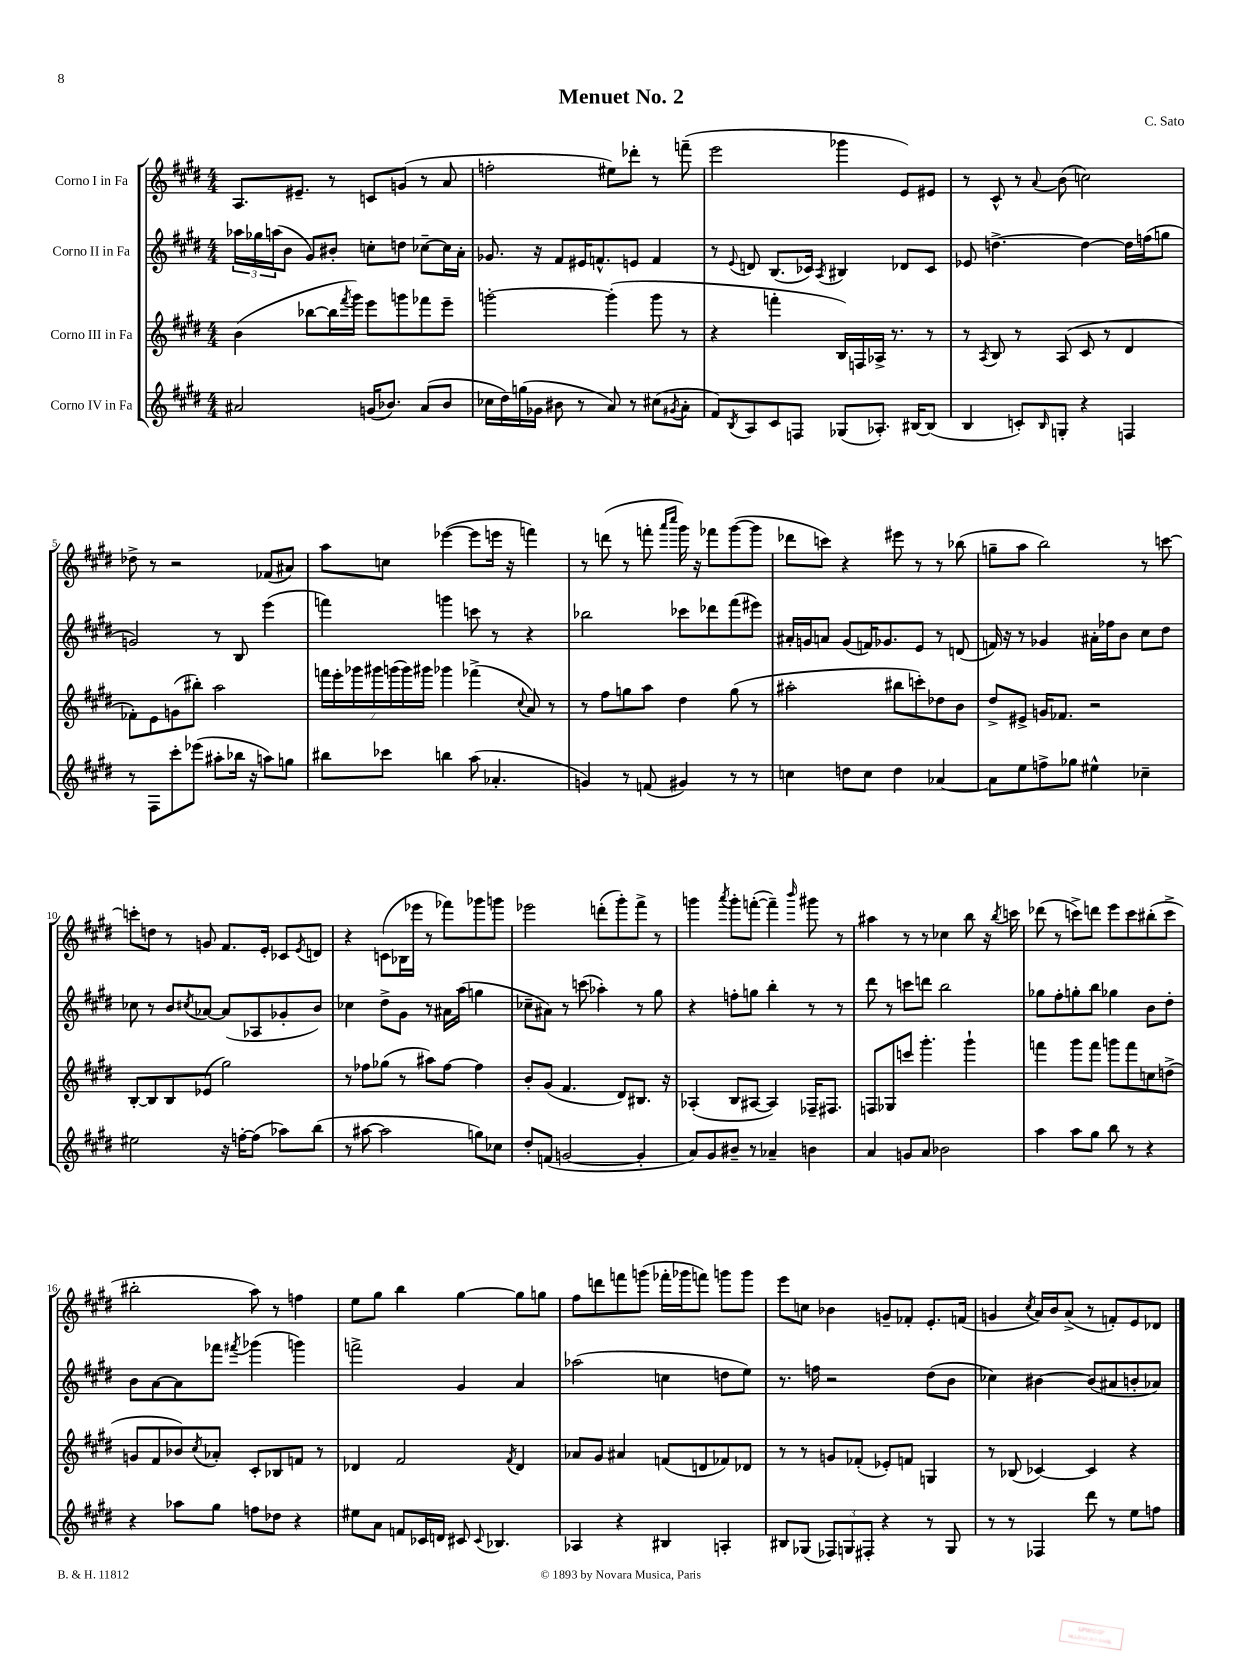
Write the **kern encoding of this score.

**kern	**kern	**kern	**kern
*staff4	*staff3	*staff2	*staff1
*clefG2	*clefG2	*clefG2	*clefG2
*k[f#c#g#d#]	*k[f#c#g#d#]	*k[f#c#g#d#]	*k[f#c#g#d#]
*M4/4	*M4/4	*M4/4	*M4/4
2a#	(4b	24aa-	8.A
.	.	24gg-	.
.	.	(24aa	.
.	.	8b	.
.	.	.	8.e#~
.	[8bb-	8g#)	.
.	16bb-]	8b#'	8r
.	8qfff#	.	.
.	16ggg#)	.	.
(16g	8eee	8cc'	8c
8.b-)	.	.	.
.	8ggg	8dd	(8g
(8a#	8fff-	[8cc-~	8r
8b-	8eee~	16cc-]	8a
.	.	16a'	.
=	=	=	=
16cc-	[2ggg'	8.g-	2ff'
16dd#)	.	.	.
(16gg	.	.	.
16g-	.	16r	.
8b#	.	8f#	.
8r	.	16e#	.
.	.	8.f^^	.
8a)	(4ggg']	.	8ee#)
8r	.	8e	8ddd-'
(8cc#	8ggg	4f	8r
8qg#	.	.	.
8a'	8r	.	(8fff~
=	=	=	=
8f#)	4r	8r	2eee
8qB	.	8qqe	.
8A	.	8d	.
8c#	4fff'	(8.B	.
8F	.	.	.
.	.	16c-)	.
.	.	8qA	.
(8G-	16B)	4B#	4ggg-
.	16F	.	.
8.A-')	16A-^	.	.
.	8.r	.	.
.	.	8d-	8e)
[16B#	.	.	.
(8B#]	8r	8c-	8e#
=	=	=	=
4B	8r	8e-	8r
.	8qA	.	.
.	8B	[4.dd^	8c#^^
8c')	8r	.	8r
16qqB	.	.	8qqa
8G'	(8A	.	(8b
4r	8c#	4dd_	2cc)
.	8r	.	.
4F	4d#	16dd]	.
.	.	(16ff	.
.	.	8gg	.
=	=	=	=
8r	8f-')	2g)	8dd-^
8F#	8e	.	8r
8ccc#'	(8g	.	2r
(8eee-	8bb#')	.	.
8aa#'	2aa	8r	.
16bb-	.	8B	.
16r	.	.	.
8aa)	.	(4eee	(8f-
8gg	.	.	8a#)
=	=	=	=
8bb#	28fff	4fff)	8aa
.	28eee'	.	.
.	28ggg-	.	.
.	28ggg#	.	.
8ccc-	.	.	8cc
.	(28ggg	.	.
.	28ggg)	.	.
.	28ggg#	.	.
4bb	4ggg-	4ggg	([4eee-
(8aa	(4fff-^	8ccc	8eee-]
4.a-'	.	8r	16eee
.	.	.	16r
.	8qqcc#	.	.
.	8a)	4r	4fff)
.	8r	.	.
=	=	=	=
4g)	8r	2bb-	8r
.	8ff#	.	(8ddd
8r	8gg	.	8r
(8f	8aa	.	8fff'
.	.	.	16qqaaa
.	.	.	16qqcccc#
4g#)	4dd#	8ccc-	16ggg#)
.	.	.	16r
.	.	8ddd-	8fff-
8r	(8gg	(8fff#	([8ggg#
8r	8r	8eee#)	8ggg#]
=	=	=	=
4cc	2aa#'	16a#'	8ddd-
.	.	16g	.
.	.	8a	8ccc)
8dd	.	(8g	4r
8cc	.	16f)	.
.	.	8.g-	.
4dd	8bb#	.	8eee#
.	8ccc')	8e	8r
[4a-	8dd-	8r	8r
.	8b	(8d	(8bb-
=	=	=	=
8a-]	8dd#^	16f)	8gg~
.	.	16r	.
8ee	8e#^	8r	8aa
8ff^	16g	4g-	2bb)
.	8.f-	.	.
8gg-	.	.	.
4ee#^^	2r	16a#'	.
.	.	16ff-	.
.	.	8b	.
4cc-~	.	8cc#	8r
.	.	8dd#	[8ccc
=	=	=	=
2ee#	[8B'	8cc-	8ccc']
.	8B]	8r	8dd
.	8B	8b	8r
.	.	8qcc#	.
.	(8e-	[8a-	8g
16r	2gg#)	(8a-]	8.f#
[16ff'	.	.	.
(8ff]	.	8A-	.
.	.	.	16e'
8aa-)	.	8g-'	8c-
.	.	.	8qe
(8bb	.	8b)	8d
=	=	=	=
8r	8r	4cc-	4r
[8aa#	8ff-	.	.
2aa#]	(8gg-	8dd#^	(8c
.	8r	8g#	16B-
.	.	.	16eee-
.	8aa#)	8r	8r
.	[8ff-	16a#	8fff-)
.	.	(16aa	.
8gg)	4ff-]	4gg	8ggg-
8cc-	.	.	8ggg
=	=	=	=
8dd#'	8b'	8cc-~	2eee-
(8f	(8g#	8a#)	.
[2g	4.f#	8r	.
.	.	(8ccc	.
.	.	4aa-')	(8ddd'
.	8d#)	.	8ggg#')
4g']	8.B#	8r	8fff#^
.	.	8gg#	8r
.	16r	.	.
=	=	=	=
8a)	(4A-'	4r	4ggg
8g#	.	.	.
.	.	.	8qaaa
8b#~	8B	8ff'	8ggg'
8r	[8A#	8gg	([8fff'
4a-~	4A#])	4bb'	4fff~])
.	.	.	16qqbbb
4b	16F-~	8r	8ggg#
.	8.F#	.	.
.	.	8r	8r
=	=	=	=
4a	8F	8ddd#	4aa#
.	8G-	8r	.
8g	8ccc	8ccc	8r
8a	4.ggg#'	8ddd	8r
2b-	.	2bb	4cc-
.	4ggg#`	.	8bb
.	.	.	16r
.	.	.	8qbb
.	.	.	16ccc
=	=	=	=
4aa	4fff	8gg-	(8ddd-
.	.	8ff#'	8r
8aa	8ggg#	8gg'	8ccc^)
8gg#	8fff	8bb	8ddd
8bb	8ggg	4gg-	8eee
8r	8fff	.	8ccc
4r	8cc	8b	(8bb#'
.	(8dd^	8dd#'	8ccc^
=	=	=	=
4r	8g	8b	2bb#'
.	8f#	[8a	.
8aa-	8b-)	8a]	.
.	8qcc#	.	.
8gg#	8a-'	8fff-	.
.	.	8qfff#	.
8ff	8c#'	(4ggg-	8aa)
8dd-	8B-	.	8r
4r	8f	4ggg)	4ff
.	8r	.	.
=	=	=	=
8ee#	4d-	2fff^	8ee
8a	.	.	8gg#
8f	2f#	.	4bb
16c-	.	.	.
16d	.	.	.
8c#	.	4g#	[4gg#
8qqc#	.	.	.
4.B-	.	.	.
.	8qf#	.	.
.	4d-	4a	8gg#]
.	.	.	8gg
=	=	=	=
4A-	8a-	(2aa-	8ff#
.	8g#	.	8ddd
4r	4a#	.	8fff
.	.	.	(8ggg
4B#	(8f	4cc	16fff-'
.	.	.	16ggg-
.	8d	.	8fff)
4A'	8f-)	8dd	8ggg
.	8d-	8ee)	8ggg
=	=	=	=
8B#	8r	8.r	8eee
(8G-	8r	.	8cc
.	.	16ff	.
12F-)	8g	2r	4b-
12G	.	.	.
.	(8f-'	.	.
12F#'	.	.	.
4r	8e-')	.	8g~
.	8f	.	8f-'
8r	4G	(8dd#	8.e'
8G	.	8b	.
.	.	.	(16f
=	=	=	=
8r	8r	4cc-)	4g
8r	(8B-	.	.
.	.	.	8qcc#
4F-	[4c-)	[4b#	16a)
.	.	.	16b
.	.	.	(8a^
8ddd#	4c-]	(8b#]	8r
8r	.	8a#	8f')
8ee	4r	8b'	8e
8ff	.	8a-)	8d-
==	==	==	==
*-	*-	*-	*-
